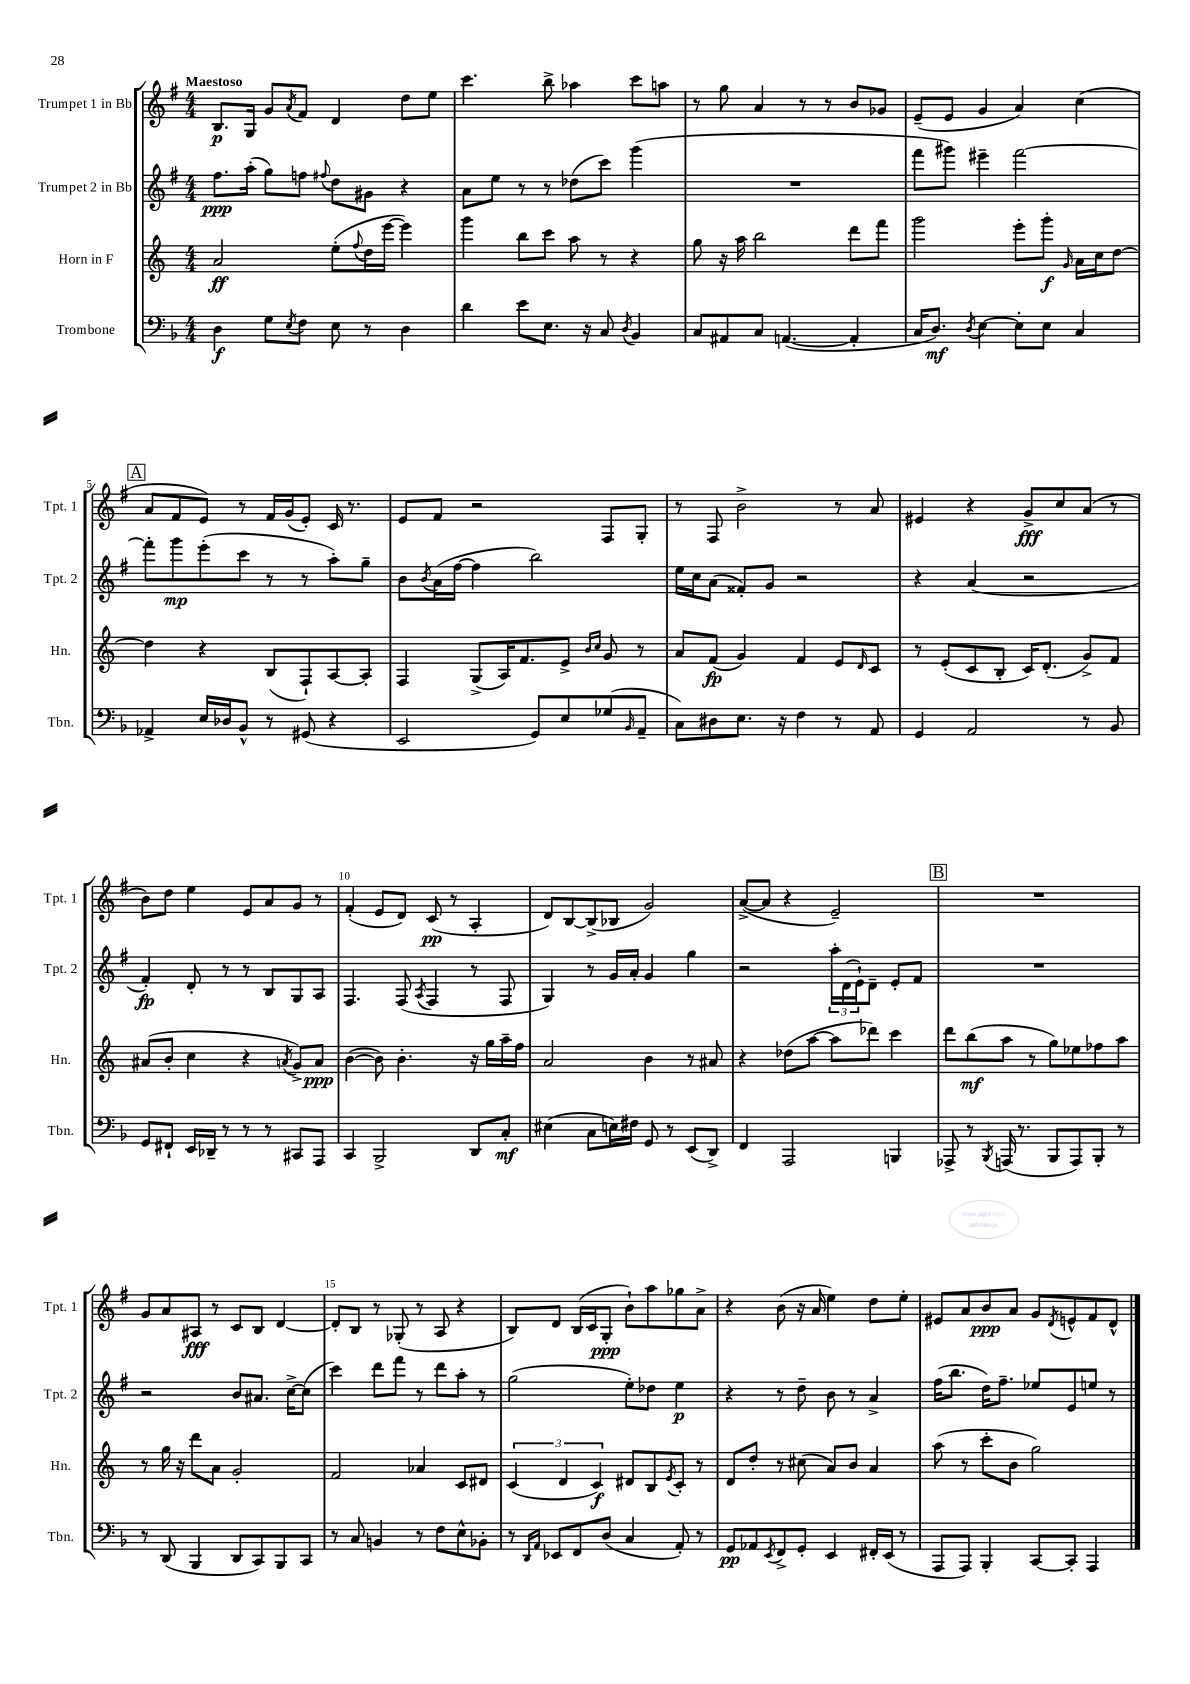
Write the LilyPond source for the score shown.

<<
\new StaffGroup <<
\new Staff = "s0" \with { instrumentName = "Trumpet 1 in Bb" shortInstrumentName = "Tpt. 1" } {
    \clef treble \key g \major \numericTimeSignature \time 4/4 \tempo "Maestoso"
    b8.\p g16 g'8 \acciaccatura { a'8 } fis'8 d'4 d''8 e''8 |
    c'''4. b''8-> aes''4 c'''8 a''8 |
    r8 g''8 a'4 r8 r8 b'8 ges'8 |
    e'8--( e'8 g'4 a'4) c''4( |
    \mark \markup { \box "A" } a'8 fis'8 e'8) r8 fis'16 g'16( e'8-.) c'16 r8. |
    e'8 fis'8 r2 fis8 g8-. |
    r8 fis8 b'2-> r8 a'8 |
    eis'4 r4 g'8->\fff c''8 a'8( r8 |
    b'8) d''8 e''4 e'8 a'8 g'8 r8 |
    fis'4-.( e'8 d'8) c'8\pp( r8 a4-. |
    d'8) b8~ b8->( bes8 g'2) |
    a'8~->( a'8 r4 e'2--) |
    \mark \markup { \box "B" } R1 |
    g'8 a'8 ais8\fff r8 c'8 b8 d'4~ |
    d'8-. b8 r8 ges8-.( r8 a8 r4 |
    b8) d'8 b16( c'16 g8-.\ppp b'8-!) a''8 ges''8 a'8-> |
    r4 b'8( r16 a'16 e''4) d''8 e''8-. |
    eis'8 a'8 b'8\ppp a'8 g'8 \acciaccatura { d'8 } e'8-^ fis'8 d'8-^ \bar "|." |
}
\new Staff = "s1" \with { instrumentName = "Trumpet 2 in Bb" shortInstrumentName = "Tpt. 2" } {
    \clef treble \key g \major \numericTimeSignature \time 4/4
    fis''8.\ppp a''16-.( g''8) f''8 \appoggiatura { fis''8 } d''8 gis'8 r4 |
    a'8 e''8 r8 r8 des''8( c'''8) g'''4( |
    R1 |
    fis'''8 gis'''8) eis'''4-- fis'''2~ |
    \mark \markup { \box "A" } fis'''8-. g'''8\mp e'''8-.( c'''8 r8 r8 a''8-.) g''8-- |
    b'8 \acciaccatura { b'8 } a'16( fis''16~ fis''4 b''2) |
    e''16 c''16 a'8( fisis'8-.) g'8 r2 |
    r4 a'4( r2 |
    fis'4-.\fp) d'8-. r8 r8 b8 g8 a8 |
    fis4. fis8( \acciaccatura { a8 } fis4 r8 fis8 |
    g4) r8 g'16 a'16-. g'4 g''4 |
    r2 \tuplet 3/2 { a''16-. d'16( e'16-!) } d'8-- e'8-. fis'8 |
    \mark \markup { \box "B" } R1 |
    r2 b'8 ais'8. c''16~-> c''8( |
    c'''4) d'''8 fis'''8 r8 d'''8 a''8-. r8 |
    g''2( e''8-.) des''8 e''4\p |
    r4 r8 d''8-- b'8 r8 a'4-> |
    fis''16( b''8. d''16) fis''8.-- ees''8 e'8 e''8 r8 \bar "|." |
}
\new Staff = "s2" \with { instrumentName = "Horn in F" shortInstrumentName = "Hn." } {
    \clef treble \key c \major \numericTimeSignature \time 4/4
    a'2\ff e''8-.( \appoggiatura { f''8 } d''16 e'''16~ e'''4) |
    g'''4 b''8 c'''8 a''8 r8 r4 |
    g''8 r16 a''16 b''2 d'''8 f'''8 |
    g'''2 e'''8-. g'''8-.\f \grace { g'16 } a'16 c''16 d''8~ |
    \mark \markup { \box "A" } d''4 r4 b8( f8-!) a8~ a8-. |
    f4 g8->( a16) f'8. e'8-> \grace { b'16 c''16 } g'8 r8 |
    a'8 f'8\fp( g'4) f'4 e'8 \grace { d'16 } c'8 |
    r8 e'8-.( c'8 b8-. c'16) d'8.-.( g'8->) f'8 |
    ais'8( b'8-. c''4 r4 \acciaccatura { a'8 } g'8->) a'8\ppp |
    b'4~( b'8) b'4.-. r16 g''16 a''16-- f''16 |
    a'2 b'4 r8 ais'8 |
    r4 des''8( a''8~ a''8 des'''8) c'''4 |
    \mark \markup { \box "B" } d'''8 b''8\mf( a''8 r8 g''8) ees''8 fes''8 a''8 |
    r8 g''16 r16 d'''8 a'8 g'2-. |
    f'2 aes'4 c'8 dis'8 |
    \tuplet 3/2 { c'4( d'4 c'4\f) } dis'8 b8 \acciaccatura { e'8 } c'8-. r8 |
    d'8 d''8-. r8 cis''8( a'8) b'8 a'4 |
    a''8( r8 c'''8-. b'8 g''2) \bar "|." |
}
\new Staff = "s3" \with { instrumentName = "Trombone" shortInstrumentName = "Tbn." } {
    \clef bass \key f \major \numericTimeSignature \time 4/4
    d4\f g8 \acciaccatura { e8 } f8 e8 r8 d4 |
    d'4 e'8 e8. r16 c8 \acciaccatura { d8 } bes,4 |
    c8 ais,8 c8 a,4.~( a,4-. |
    c16 d8.\mf) \acciaccatura { d8 } e4~ e8-. e8 c4 |
    \mark \markup { \box "A" } aes,4-> e16 des16 bes,8-^ r8 gis,8( r4 |
    e,2 g,8) e8 ges8( \grace { bes,16 } a,8-- |
    c8) dis8 e8. r16 f4 r8 a,8 |
    g,4 a,2 r8 bes,8 |
    g,8 fis,8-! e,16 des,16-- r8 r8 r8 cis,8 a,,8 |
    c,4 bes,,2-> d,8 c8-.\mf |
    eis4( c8 e16) fis16 g,8 r8 e,8( d,8->) |
    f,4 a,,2 b,,4 |
    \mark \markup { \box "B" } aes,,8-> r8 \acciaccatura { bes,,8 } a,,16( r8. bes,,8 a,,8) bes,,8-. r8 |
    r8 d,8( bes,,4 d,8 c,8) bes,,8 c,8 |
    r8 c8 b,4 r8 f8 e8-^ bes,8-. |
    r8 \grace { d,16 a,16 } ees,8 f,8 d8( c4 a,8-.) r8 |
    g,8\pp aes,8 \acciaccatura { e,8 } f,8-> g,8-. e,4 fis,16-. e,16( r8 |
    a,,8 a,,8) bes,,4-. c,8~ c,8-. a,,4 \bar "|." |
}
>>
>>
\layout { \context { \Score \override BarNumber.break-visibility = ##(#f #t #t) barNumberVisibility = #(every-nth-bar-number-visible 5) } }
